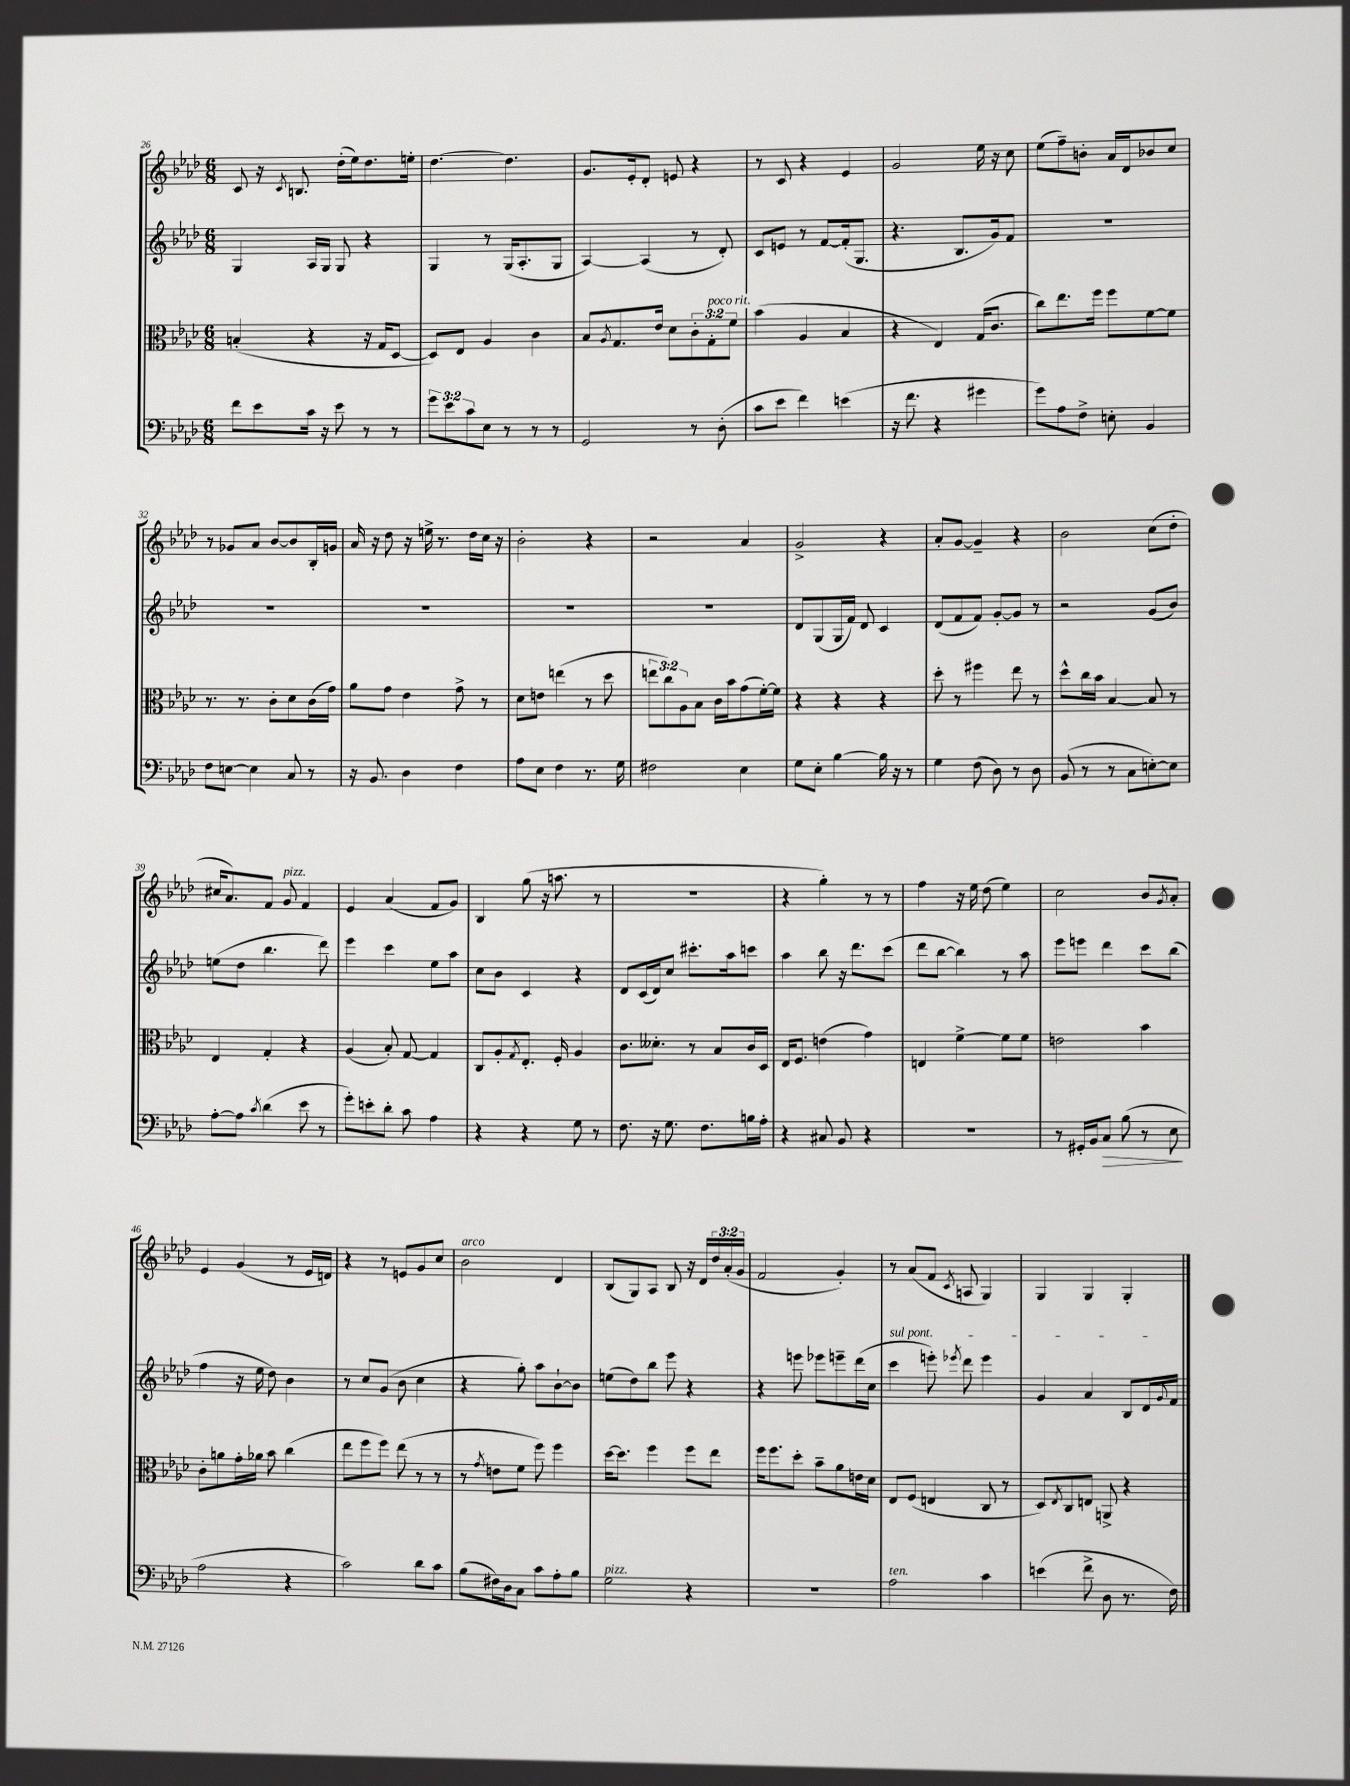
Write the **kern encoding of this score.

**kern	**dynam	**kern	**kern	**kern
*part4	*part4	*part3	*part2	*part1
*staff4	*staff4	*staff3	*staff2	*staff1
*clefF4	*	*clefC3	*clefG2	*clefG2
*k[b-e-a-d-]	*	*k[b-e-a-d-]	*k[b-e-a-d-]	*k[b-e-a-d-]
*M6/8	*	*M6/8	*M6/8	*M6/8
=26	=26	=26	=26	=26
8f\L	.	(4Bn'/	4G/	8c/
8e-\	.	.	.	16r
.	.	.	.	8qc/
.	.	.	.	8.Bn/
16c\Jk	.	4r	16A-/LL	.
16r	.	.	16G/JJ	.
8e-\	.	.	8G/	(16dd-'\LL
.	.	.	.	16ee-\J)
8r	.	16r	4r	8.dd-\
.	.	16G/KL	.	.
8r	.	[8D-/J	.	.
.	.	.	.	16een'\Jk
=27	=27	=27	=27	=27
12g\L	.	8D-/L])	4G/	[4.dd-\
12e-\	.	.	.	.
.	.	8E-/J	.	.
12c\	.	.	.	.
8E-\J	.	4A-/	8r	.
8r	.	.	(16G/KL	4.dd-\]
.	.	.	8.A-'/	.
8r	.	4c\	.	.
8r	.	.	8G/J	.
=28	=28	=28	=28	=28
2GG/	.	8B-/L	[4A-/)	8.g/L
.	.	8qA-/	.	.
.	.	8.G/	.	.
.	.	.	.	16e-'/k
.	.	.	(4A-/]	8d-'/J
.	.	16e-/Jk	.	.
.	.	8d-\L	.	8en/
8r	.	12c'\	8r	4r
!	!	!LO:TX:a:i:t=poco rit.	!	!
.	.	12G'\	.	.
(8D-'\	.	.	8d-'/)	.
.	.	12f\J	.	.
=29	=29	=29	=29	=29
8c\L	.	(4b-\	8c/L	8r
8e-\J	.	.	8en/J	8c/
4f\)	.	4A-/	8r	4r
.	.	.	[8f/L	.
(4en\	.	4B-/	(16f'/k]	4e-/
.	.	.	8.G/J	.
=30	=30	=30	=30	=30
16r	.	4r	4.r	2g/
8.f\	.	.	.	.
4r	.	4E-/)	.	.
.	.	.	8.B-/L	.
4g#X\	.	(16G/KL	.	16ee-\
.	.	8.c/J	16g/k)	16r
.	.	.	8f/J	8cc\
=31	=31	=31	=31	=31
8g\L)	.	8cc\L)	2.r	(8ee-\L
8A-\	.	8.ee-\	.	8ff~\)
8F^\J	.	.	.	8bn'\J
.	.	16ff\Jk	.	.
8En'\	.	8ff\L	.	16a-/LL
.	.	.	.	16d-/J
4BB-/	.	[8f\	.	8b-X/
.	.	8f\J]	.	8cc/J
!!LO:LB:g=z
=32	=32	=32	=32	=32
8F\L	.	8.r	2.r	8r
[8En\J	.	.	.	8g-X/L
.	.	8.r	.	.
4E\]	.	.	.	8a-/J
.	.	8c'\L	.	[8b-/L
8C/	.	8d-\	.	8b-/]
8r	.	(16c\L	.	16B-'/L
.	.	16g\JJ)	.	16gn/JJ
=33	=33	=33	=33	=33
16r	.	8a-\L	2.r	16a-/
8.BB-/	.	.	.	16r
.	.	8g\J	.	8dd-\
4D-\	.	4e-\	.	16r
.	.	.	.	16een^\
.	.	.	.	8.r
4F\	.	8g^\	.	.
.	.	.	.	16dd-\LL
.	.	8r	.	16cc\JJ
.	.	.	.	16r
=34	=34	=34	=34	=34
8A-\L	.	8d-\L	2.r	2b-'\
8E-\J	.	8en\J	.	.
4F\	.	(4een\	.	.
8.r	.	8r	.	4r
.	.	8dd-\	.	.
16G\	.	.	.	.
=35	=35	=35	=35	=35
2F#X\	.	12een\L	2.r	2r
.	.	12cc\)	.	.
.	.	12A-\	.	.
.	.	8B-\J	.	.
.	.	16c\LL	.	.
.	.	16b-\J	.	.
4E-\	.	(8g\	.	4a-/
.	.	[16f'\L)	.	.
.	.	16f\JJ]	.	.
=36	=36	=36	=36	=36
8G\L	.	4r	8d-/L	2g^/
8E-'\J	.	.	(8G/	.
[4B-\	.	4r	16G/L	.
.	.	.	16f/JJ)	.
.	.	.	8d-/	.
16B-\]	.	4r	4c/	4r
16r	.	.	.	.
8r	.	.	.	.
=37	=37	=37	=37	=37
4G\	.	8dd-'\	(8d-/L	8a-'/L
.	.	8r	8f/	[8g/J
(8F\	.	4ff#X\	8f/J)	4g~/]
8D-\)	.	.	[8g'/L	.
8r	.	8ee-\	8g/J]	4r
8D-\	.	8r	8r	.
=38	=38	=38	=38	=38
(8BB-/	.	8dd-^^\L	2r	2b-\
8r	.	16cc\L	.	.
.	.	16b-\JJ	.	.
8r	.	[4B-/	.	.
8C\L	.	.	.	.
[8En'\)	.	8B-/]	(8g/L	(8cc\L
8E\J]	.	8r	8b-/J)	8dd-'\J
!!LO:LB:g=z
=39	=39	=39	=39	=39
[8A-'\L	.	4E-/	(8een\L	16cc#X/KL
.	.	.	.	8.a-/)
8A-\J]	.	.	8dd-\J	.
8qc/	.	.	.	.
(4d-\	.	4G'/	4.bb-\	8f/J
!	!	!	!	!LO:TX:a:i:t=pizz.
.	.	.	.	8g/
8e-\	.	4r	.	4f/
8r	.	.	8ddd-\)	.
=40	=40	=40	=40	=40
8g'\L)	.	(4A-/	4eee-\	4e-/
8en'\	.	.	.	.
8d-'\J	.	8B-'/)	4ccc\	(4a-/
8c\	.	[8G/	.	.
4A-\	.	4G/]	8ee-\L	8f/L
.	.	.	8aa-\J	8g/J)
=41	=41	=41	=41	=41
4r	.	8C/L	8cc\L	4B-/
.	.	8A-'/	8b-\J	.
.	.	8qG/	.	.
4r	.	8.E-'/J	4c/	(8gg\
.	.	.	.	16r
.	.	16F'/	.	8.aan\
8G\	.	4A-/	4r	.
8r	.	.	.	8r
=42	=42	=42	=42	=42
8.F\	.	8.c\L	8d-/L	2.r
.	.	.	(16c/L	.
16r	.	8.d--X'\J	16d-/J)	.
8.G\	.	.	8cc/J	.
.	.	8r	8.ccc#X'\L	.
8.F\L	.	.	.	.
.	.	8B-/L	.	.
.	.	.	16aa-\k	.
16Bn\L	.	16c/L	8cccn\J	.
16A-'\JJ	.	16D-/JJ	.	.
=43	=43	=43	=43	=43
4r	.	16E-/KL	4aa-\	4r
.	.	8.F/J	.	.
8C#X/	.	(4en\	8bb-\	4gg'\)
8BB-/	.	.	16r	.
.	.	.	8.ddd-\L	.
4r	.	4g\)	.	8r
.	.	.	(8ccc\J	8r
=44	=44	=44	=44	=44
2.r	.	4En/	8ddd-\L	4ff\
.	.	.	[8bb-\J	.
.	.	[4f^\	4bb-\])	16r
.	.	.	.	16ee-\
.	.	.	.	(8dd-\
.	.	8f\L]	8r	4ee-\)
.	.	8f\J	8aa-\	.
=45	=45	=45	=45	=45
8r	.	2en\	8eee-\L	2cc\
16GG#X'/LL	.	.	8eeen\J	.
16BB-/J	.	.	.	.
!	!LO:HP:b	!	!	!
8C/J	>	.	4ddd-\	.
(8B-\	.	.	.	.
8r	.	4b-\	8ccc\L	8b-/L
.	.	.	.	8qg/
8E-\	.	.	(8bb-\J	8a-'/J
.	]	.	.	.
!!LO:LB:g=z
=46	=46	=46	=46	=46
2A-\	.	8c'\L	4ff\	4e-/
.	.	8an\	.	.
.	.	16g'\L	16r	(4g/
.	.	16a-X\JJ	16ee-\	.
.	.	8b-\	8dd-\)	.
4r	.	(4cc\	4b-\	8r
.	.	.	.	16e-/LL
.	.	.	.	16dn/JJ)
=47	=47	=47	=47	=47
2c\)	.	8ee-\L	8r	4r
.	.	8ff\	8cc/L	.
.	.	8ff\J)	(8g/J	8r
.	.	(8ee-\	8b-\	8en/L
8d-\L	.	8r	4cc\	8g/
8c\J	.	8r	.	8cc/J
=48	=48	=48	=48	=48
!	!	!	!	!LO:TX:a:i:t=arco
(8B-\L	.	8r	4r	2b-\
.	.	8qg/	.	.
16F#X\L)	.	8en\L	.	.
16D-\J	.	.	.	.
8C\J	.	8f\J	8gg'\)	.
8c\L	.	8ff\)	8aa-\L	.
8A-'\	.	4ff\	[8b-`\	4d-/
8B-\J	.	.	8b-\J]	.
=49	=49	=49	=49	=49
!LO:TX:a:i:t=pizz.	!	!	!	!
2G\	.	[16dd-\KL	(8een\L	(8B-/L
.	.	8.dd-\J]	.	.
.	.	.	8dd-\)	8G/)
.	.	4ff\	8bb-\J	8A-/J
.	.	.	8eee-\	8B-/
4r	.	8ff\L	4r	16r
.	.	.	.	16d-/LL
.	.	8ee-\J	.	24dd-/
.	.	.	.	(24a-'/
.	.	.	.	24g/JJ
=50	=50	=50	=50	=50
2.r	.	16ff\KL	4r	2f/
.	.	8.ff\	.	.
.	.	8dd-'\J	8eeen\	.
.	.	8b-~\L	8eee-X\L	.
.	.	8a-\	8eeen~\	4g'/)
.	.	16en\L	(16ddd-\L	.
.	.	16d-\JJ	16cc\JJ	.
=51	=51	=51	=51	=51
!	!	!	!LO:TX:a:i:t=sul pont.	!
!LO:TX:a:i:t=ten.	!	!	!	!
2A-\	.	8E-/L	4ccc\	8r
.	.	(8F/J	.	(8a-/L
.	.	4En/	8eeen'\)	8f/J
.	.	.	8qeee-X/	8qc/
.	.	.	8ddd-\	8An/
4c\	.	8C/	4eee-\	4G/)
.	.	8r	.	.
=52	=52	=52	=52	=52
(4en\	.	8D-/L)	4g/	4G/
.	.	8qE-/	.	.
.	.	8C/	.	.
8f^\	.	8En/J	4a-/	4G/
8D-\	.	8AAn^/	.	.
8.r	.	4r	8B-/L	4G'/
.	.	.	16d-/L	.
.	.	.	8qqg/	.
16F\)	.	.	16f/JJ	.
==	==	==	==	==
*-	*-	*-	*-	*-
